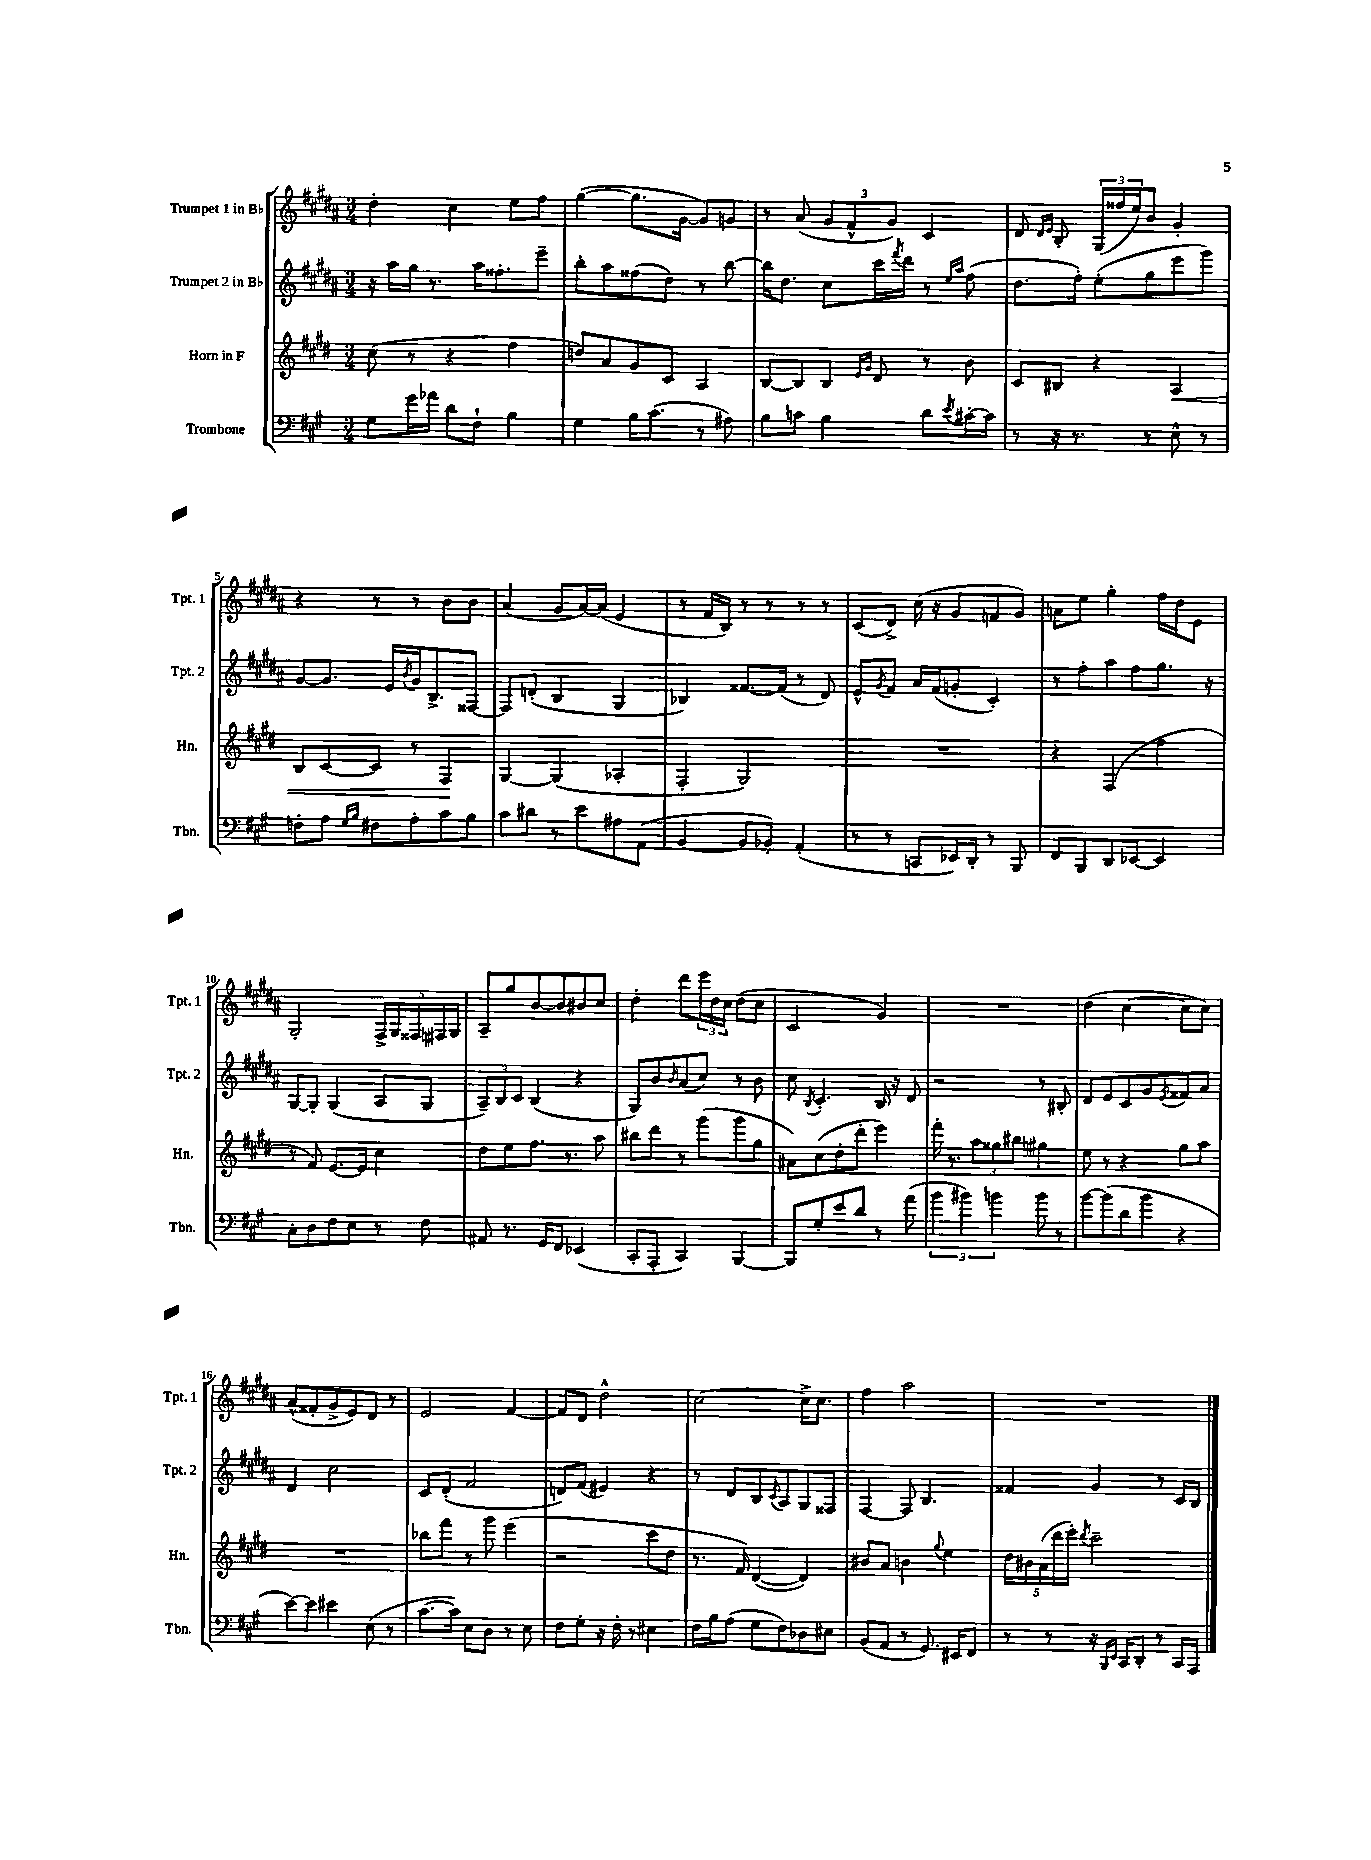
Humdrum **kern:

**kern	**kern	**dynam	**kern	**kern
*part4	*part3	*part3	*part2	*part1
*staff4	*staff3	*staff3	*staff2	*staff1
*I"Trombone	*I"Horn in F	*	*I"Trumpet 2 in B♭	*I"Trumpet 1 in B♭
*I'Tbn.	*I'Hn.	*	*I'Tpt. 2	*I'Tpt. 1
*clefF4	*clefG2	*	*clefG2	*clefG2
*k[f#c#g#]	*k[f#c#g#d#]	*	*k[f#c#g#d#a#]	*k[f#c#g#d#a#]
*M3/4	*M3/4	*	*M3/4	*M3/4
=1	=1	=1	=1	=1
8G#\L	(8cc#\	.	16r	4dd#'\
.	.	.	16aa#\LL	.
16g#\L	8r	.	16gg#\JJ	.
16a-X\JJ	.	.	8.r	.
8d\L	4r	.	.	4cc#\
8F#`\J	.	.	16aa#\KL	.
.	.	.	8.ff##X'\	.
4B\	4ff#\	.	.	8ee\L
.	.	.	8eee~\J	8ff#\J
=2	=2	=2	=2	=2
4G#\	8ddn/L)	.	8bb'\L	([4gg#\
.	8a/	.	8aa#\	.
16B\KL	8g#/	.	(8ff##X\	8.gg#\L]
(8.c#\J	.	.	.	.
.	8c#/J	.	8dd#\J)	.
.	.	.	.	[16g#\Jk
8r	4A/	.	8r	8g#/L])
8A#X\)	.	.	[8bb\	8gn/J
=3	=3	=3	=3	=3
8B\L	[8B/L	.	16bb\KL]	8r
.	.	.	8.dd#\J	.
8cn\J	8B/]	.	.	(8a#/
4B\	8B/J	.	8cc#\L	12g#/L
.	.	.	.	12f#^^/
.	16qqe/LL	.	.	.
.	16qqg#/JJ	.	.	.
.	8d#/	.	16ccc#\L	.
.	.	.	.	12g#/J)
.	.	.	8qfff#/	.
.	.	.	16ddd#\JJ	.
8d\L	8r	.	8r	4c#/
.	.	.	16qqee/LL	.
8qe/	.	.	16qqaa#/JJ	.
[16c#X'\L	8b\	.	(8ff#\	.
16c#\JJ]	.	.	.	.
=4	=4	=4	=4	=4
8r	8c#/L	.	8.dd#\L	8d#/
.	.	.	.	16qqd#/LL
.	.	.	.	16qqe/JJ
16r	8B#X/J	.	.	8B'/
8.r	.	.	16ff#'\Jk)	.
.	4r	.	(8ee'\L	(24G#/LL
.	.	.	.	24ff##X/
.	.	.	.	24ee/J)
8r	.	.	8gg#\	8b/J
!	!	!LO:HP:b	!	!
8E^^\	4A/	<	8eee\	4g#'/
8r	.	.	8ggg#\J)	.
!!LO:LB:g=z
=5	=5	=5	=5	=5
8Fn'\L	8B/L	.	[8g#/L	4r
8A\J	[8c#/	.	8.g#/J]	.
16qqG#/LL	.	.	.	.
16qqB/JJ	.	.	.	.
8F#X\L	8c#/J]	.	.	8r
.	.	.	16e/LL	.
.	.	.	8qb/	.
8A'\	8r	.	16g#/J	8r
.	.	.	8.B^/	.
8c#\	4F#/	.	.	8b\L
8B\J	.	.	[8F##X/J	8b\J
.	.	[	.	.
=6	=6	=6	=6	=6
8c#\L	[4G#/	.	8F##/L]	(4a#/
8d#X\J	.	.	(8dn'/J	.
8r	(4G#/]	.	4B/	8g#/L
8e\L	.	.	.	[16a#/L)
.	.	.	.	(16a#/JJ]
8A#X\	4A-X'/	.	4G#/	4e/
(8AA\J	.	.	.	.
=7	=7	=7	=7	=7
[4BB/	4F#'/	.	4B-X/)	8r
.	.	.	.	16f#/LL
.	.	.	.	16B/JJ)
8BB/L]	2G#/)	.	[8.f##X/L	8r
8BB-X'/J)	.	.	.	8r
.	.	.	(16f##/Jk]	.
(4AA'/	.	.	8r	8r
.	.	.	8d#/)	8r
=8	=8	=8	=8	=8
8r	2.r	.	8e^^/L	(8c#/L
.	.	.	8qg#/	.
8r	.	.	8f#/J	8d#^/J)
8CCn/L	.	.	16a#/LL	(16cc#\
.	.	.	(16f#/J	16r
16EE-X/L)	.	.	8gn'/J	8g#/L
16DD'/JJ	.	.	.	.
8r	.	.	4c#'/)	8fn/
8BBB/	.	.	.	8g#/J)
=9	=9	=9	=9	=9
8FF#/L	4r	.	8r	8an\L
8BBB/	.	.	8ff#'\L	8ee\J
8DD/	(4F#/	.	8aa#\	4gg#'\
[8EE-X/J	.	.	8ff#\	.
4EE-/]	4ff#\	.	8.gg#\J	16ff#\LL
.	.	.	.	16dd#\J
.	.	.	.	8e\J
.	.	.	16r	.
!!LO:LB:g=z
=10	=10	=10	=10	=10
8C#'\L	8r	.	[8G#/L	2G#'/
8D\	8f#/)	.	8G#'/J]	.
8F#\	[8.e/L	.	(4G#/	.
8E\J	.	.	.	.
.	16e/Jk]	.	.	.
8r	4cc#\	.	8A#/L	20F#^/LL
.	.	.	.	20G#/
.	.	.	.	20F##X/
8F#\	.	.	8G#/J	.
.	.	.	.	20F#X/
.	.	.	.	20G#/JJ
=11	=11	=11	=11	=11
8AA#X/	8dd#\L	.	12A#~/L)	8A#~/L
.	.	.	12B/	.
8.r	8ee\	.	.	8gg#/
.	.	.	12c#/J	.
.	8.ff#\J	.	(4B/	[8b/
16GG#/KL	.	.	.	.
8FF#/J	.	.	.	8b/]
.	8.r	.	.	.
(4EE-X/	.	.	4r	8b#X/
.	8aa\	.	.	8cc#/J
=12	=12	=12	=12	=12
8CC#'/L	8bb#X\L	.	8G#/L)	4dd#'\
8AAA'/J	8ddd#\J	.	8b/	.
.	.	.	16qqb/	.
4CC#/)	8r	.	(8a#/	8ddd#\L
.	(8ggg#\L	.	8cc#/J)	24eee\L
.	.	.	.	24dd#\
.	.	.	.	24cc#\JJ
[4BBB/	8ggg#\	.	8r	(8dd#\L
.	8gg#\J	.	8b\	8cc#\J
=13	=13	=13	=13	=13
8BBB/L]	8a#X\L)	.	8cc#\	2c#/
.	.	.	8qB/	.
8G#'/	(8cc#\	.	4.c#'/	.
8e/	8dd#'\	.	.	.
8d/J	8ddd#'\J	.	.	.
8r	4eee\)	.	16B/	4g#/)
.	.	.	16r	.
(8a\	.	.	8d#/	.
=14	=14	=14	=14	=14
6b\	16fff#'\	.	2r	2.r
.	8.r	.	.	.
6b#X\)	.	.	.	.
.	12aa\L	.	.	.
6bn\	12gg##X\	.	.	.
.	12bb#X\J	.	.	.
8b\	4gg#X\	.	8r	.
8r	.	.	8B#X'/	.
=15	=15	=15	=15	=15
[8b\L	8ee\	.	8d#/L	(4dd#\
(8b\]	8r	.	8e/	.
8d\	4r	.	8c#/	[4cc#\
8b\J	.	.	8g#/	.
.	.	.	8qe/	.
4r	8gg#\L	.	8f##X/	8cc#\L]
.	8aa\J	.	8a#/J	8cc#\J)
!!LO:LB:g=z
=16	=16	=16	=16	=16
[8e\L)	2.r	.	4d#/	(8a#^^/L
8e\J]	.	.	.	8f##X'/
4e#X\	.	.	2cc#\	8g#^/
.	.	.	.	8e/)
(8E\	.	.	.	8d#/J
8r	.	.	.	8r
=17	=17	=17	=17	=17
[8.c#\L	8bb-X\L	.	8c#/L	2e/
.	8fff#\J	.	(8d#'/J	.
16c#\Jk])	.	.	.	.
8E\L	8r	.	2f#/	.
8D\J	8ggg#\	.	.	.
8r	(4eee\	.	.	[4f#/
8E\	.	.	.	.
=18	=18	=18	=18	=18
8F#\L	2r	.	8dn/L)	8f#/L]
8G#'\J	.	.	(8f#/J	8d#/J
16r	.	.	4e#X/)	2dd#^^\
16F#'\	.	.	.	.
8r	.	.	.	.
4E#X\	8ccc#\L	.	4r	.
.	8dd#\J	.	.	.
=19	=19	=19	=19	=19
16F#\LL	8.r	.	8r	[2cc#\
16B\J	.	.	.	.
(8A\J	.	.	8d#/L	.
.	16f#/)	.	.	.
8G#\L	([4d#/	.	8B/	.
.	.	.	8qc#/	.
8F#\)	.	.	8A#/	.
8D-X\	4d#/])	.	8G#/	16cc#^\KL]
.	.	.	.	8.cc#\J
8E#X\J	.	.	8F##X/J	.
=20	=20	=20	=20	=20
(8BB/L	8b#X/L	.	[4F#/	4ff#\
8AA/J	8a/J	.	.	.
8r	4bn\	.	8F#/]	2aa#\
8.GG#/)	.	.	4.B/	.
.	8qqgg#/	.	.	.
.	4ee\	.	.	.
16EE#X/KL	.	.	.	.
8FF#/J	.	.	.	.
=21	=21	=21	=21	=21
8r	20dd#\LL	.	4f##X/	2.r
.	20b#X\	.	.	.
.	(20a\	.	.	.
8r	.	.	.	.
.	20ddd#\	.	.	.
.	20eee'\JJ)	.	.	.
.	8qddd#/	.	.	.
16r	2ccc#~\	.	4g#/	.
16qqBBB/LL	.	.	.	.
16qqEE/JJ	.	.	.	.
16CC#/KL	.	.	.	.
8DD'/J	.	.	.	.
8r	.	.	8r	.
16CC#/LL	.	.	16c#/LL	.
16AAA/JJ	.	.	16B/JJ	.
==	==	==	==	==
*-	*-	*-	*-	*-
